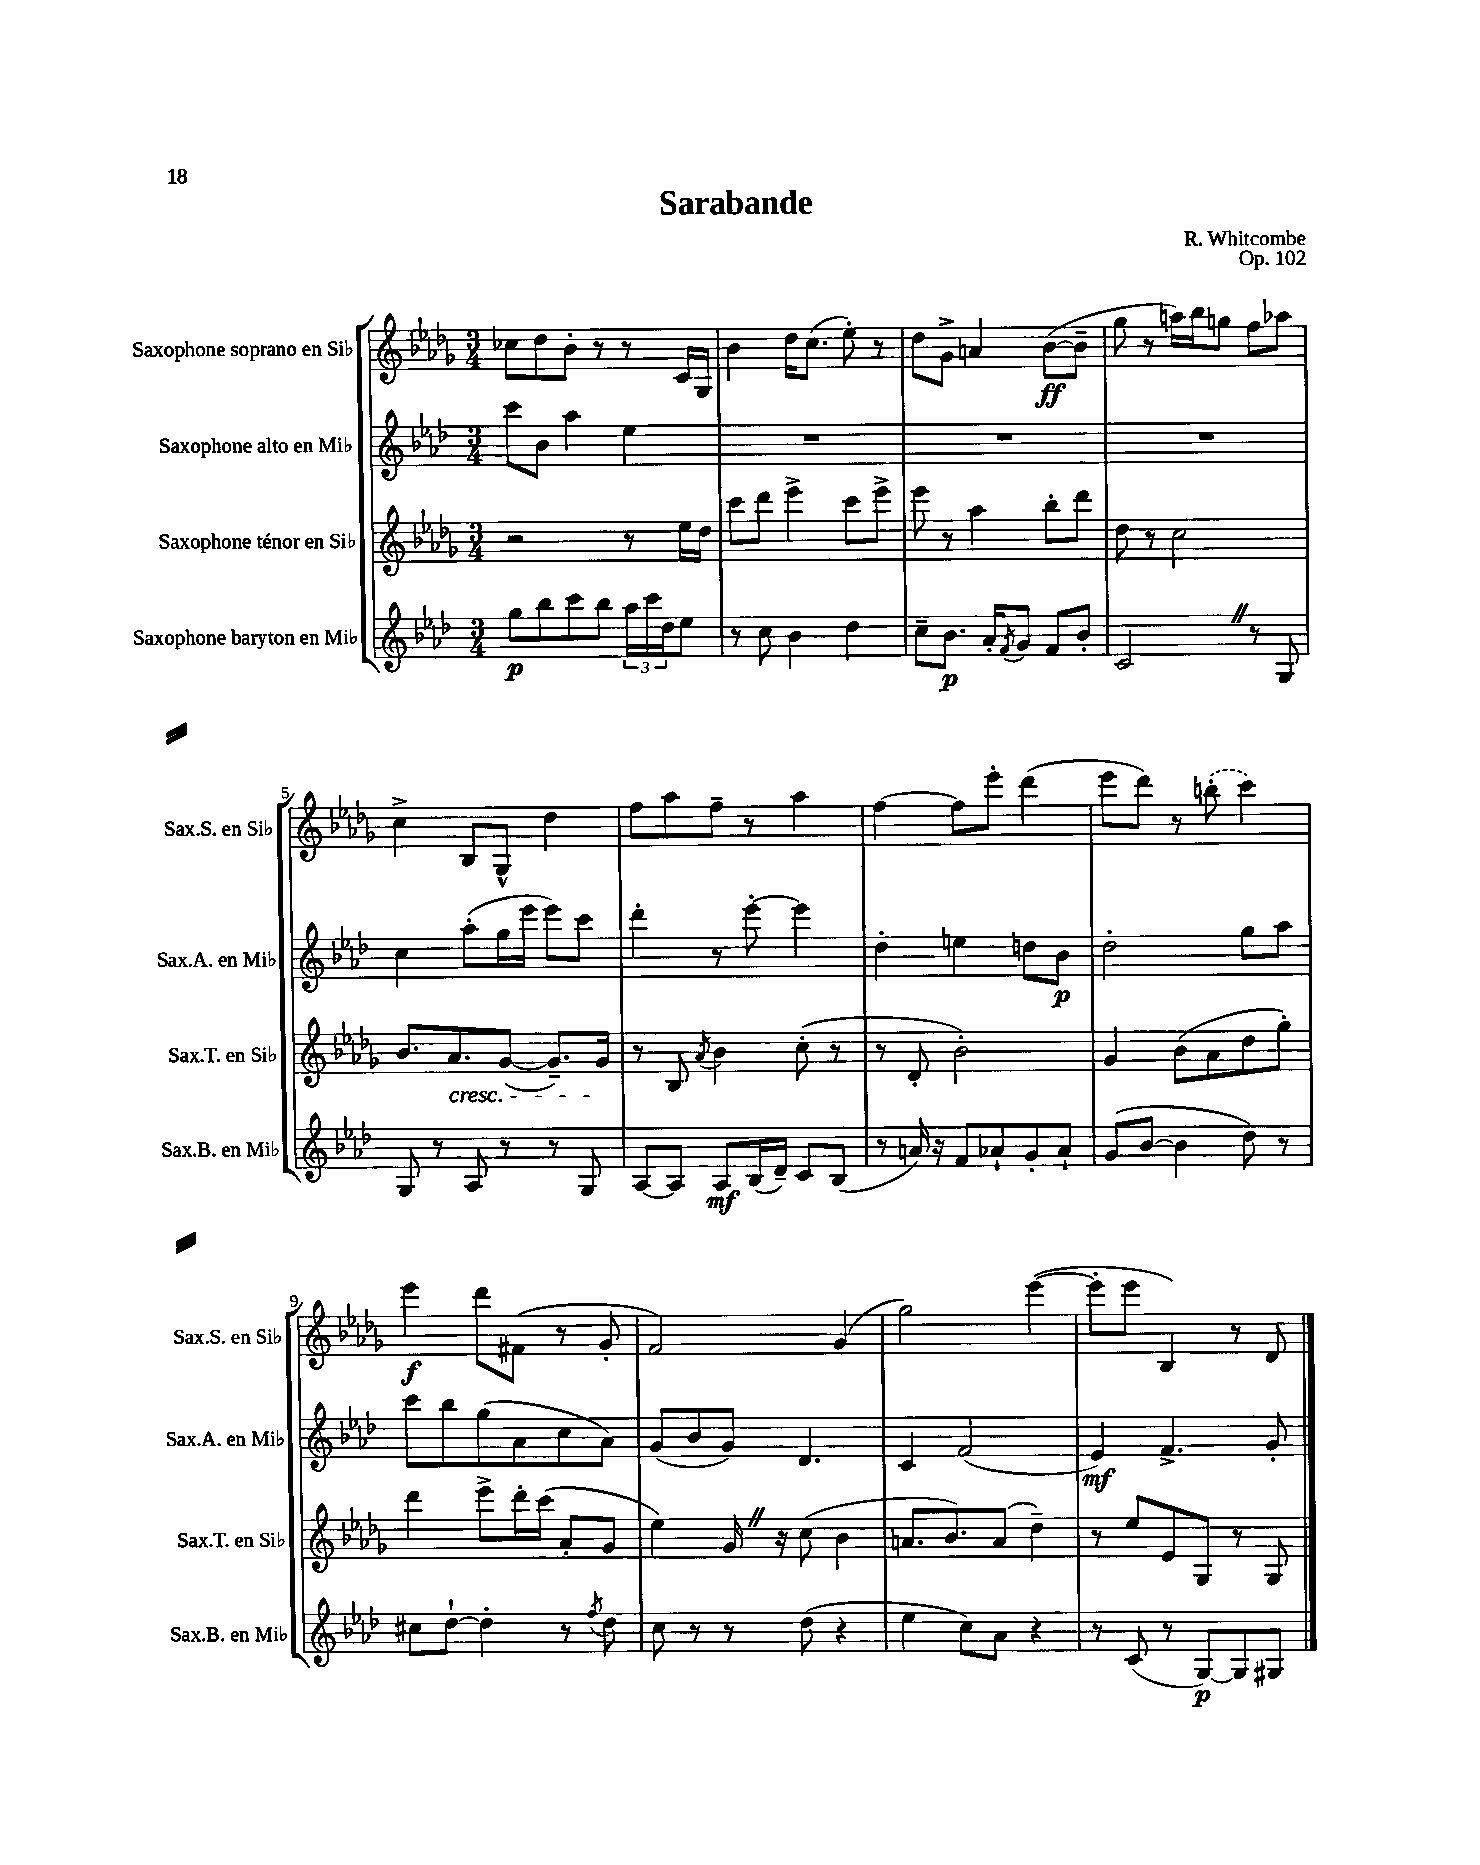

**kern	**kern	**kern	**kern
*staff4	*staff3	*staff2	*staff1
*clefG2	*clefG2	*clefG2	*clefG2
*k[b-e-a-d-]	*k[b-e-a-d-g-]	*k[b-e-a-d-]	*k[b-e-a-d-g-]
*M3/4	*M3/4	*M3/4	*M3/4
8gg\L	2r	8ccc\L	8cc-\L
8bb-\	.	8b-\J	8dd-\
8ccc\	.	4aa-\	8b-'\J
8bb-\J	.	.	8r
24aa-\LL	8r	4ee-\	8r
24ccc\	.	.	.
24dd-\J	.	.	.
8ee-\J	16ee-\LL	.	16c/LL
.	16dd-\JJ	.	16G-/JJ
=	=	=	=
8r	8ccc\L	2.r	4b-\
8cc\	8ddd-\J	.	.
4b-\	4eee-^\	.	16dd-\LK
.	.	.	(8.cc\J
4dd-\	8ccc\L	.	8ee-'\)
.	8eee-^\J	.	8r
=	=	=	=
8cc~\L	8eee-\	2.r	8dd-\L
8.b-\J	8r	.	8g-^\J
.	4aa-\	.	4a/
16a-'/LK	.	.	.
8qf/	.	.	.
8g/J	.	.	.
8f/L	8bb-'\L	.	([8b-\L
8b-'/J	8ddd-\J	.	8b-~\]J
=	=	=	=
2c/	8dd-\	2.r	8gg-\
.	8r	.	8r
.	2cc\	.	16aa\LL)
.	.	.	16bb-\J
.	.	.	8gg\J
8r	.	.	8ff\L
8G/	.	.	8aa-\J
=	=	=	=
8G/	8.b-/L	4cc\	4cc^\
8r	.	.	.
.	8.a-/	.	.
8A-/	.	(8aa-'\L	8B-/L
8r	([8g-/J	16gg\L	8G-^^/J
.	.	16eee-\JJ	.
8r	8.g-~/]L)	8eee-\L)	4dd-\
8G/	.	8ccc\J	.
.	16g-/Jk	.	.
=	=	=	=
[8A-/L	8r	4ddd-'\	8ff\L
8A-/]J	8B-/	.	8aa-\
.	8qa-/	.	.
8A-/L	4b-\	8r	8ff~\J
(16B-/L	.	[8eee-'\	8r
16d-~/JJ)	.	.	.
8c/L	(8cc'\	4eee-\]	4aa-\
(8B-/J	8r	.	.
=	=	=	=
8r	8r	4dd-'\	[4ff\
16a/)	8d-'/	.	.
16r	.	.	.
8f/L	2b-'\)	4ee\	8ff\]L
8a-`/	.	.	8eee-'\J
8g'/	.	8dd\L	(4ddd-\
8a-`/J	.	8b-\J	.
=	=	=	=
(8g/L	4g-/	2dd-'\	8eee-\L
[8b-/J	.	.	8ddd-\J)
4b-\]	(8b-\L	.	8r
.	8a-\	.	(8bb'\
8dd-\)	8dd-\	8gg\L	4ccc\)
8r	8gg-'\J)	8aa-\J	.
=	=	=	=
8cc#\L	4ddd-\	8ccc\L	4eee-\
[8dd-`\J	.	8bb-\	.
4dd-'\]	8eee-^\L	(8gg\	8ddd-\L
.	16ddd-'\L	8a-\	(8f#\J
.	(16ccc\JJ	.	.
8r	8a-'/L	8cc\	8r
8qff/	.	.	.
8dd-\	8g-/J	8a-\J)	8g-'/
=	=	=	=
8cc\	4ee-\)	(8g/L	2f/)
8r	.	8b-/	.
8r	16g-/	8g/J)	.
.	16r	.	.
(8dd-\	(8cc\	4.d-/	.
4r	4b-\	.	(4g-/
=	=	=	=
4ee-\	8.a/L	4c/	2gg-\)
.	8.b-/)	.	.
8cc\L)	.	(2f/	.
8a-\J	(8a/J	.	.
4r	4dd-~\)	.	([4eee-\
=	=	=	=
8r	8r	4e-/)	8eee-'\]L
(8c/	8ee-/L	.	8eee-\J
8r	8e-/	4.f^/	4B-/)
[8G/L)	8G-/J	.	.
8G/]	8r	.	8r
8G#/J	8G-/	8g'/	8d-/
==	==	==	==
*-	*-	*-	*-
